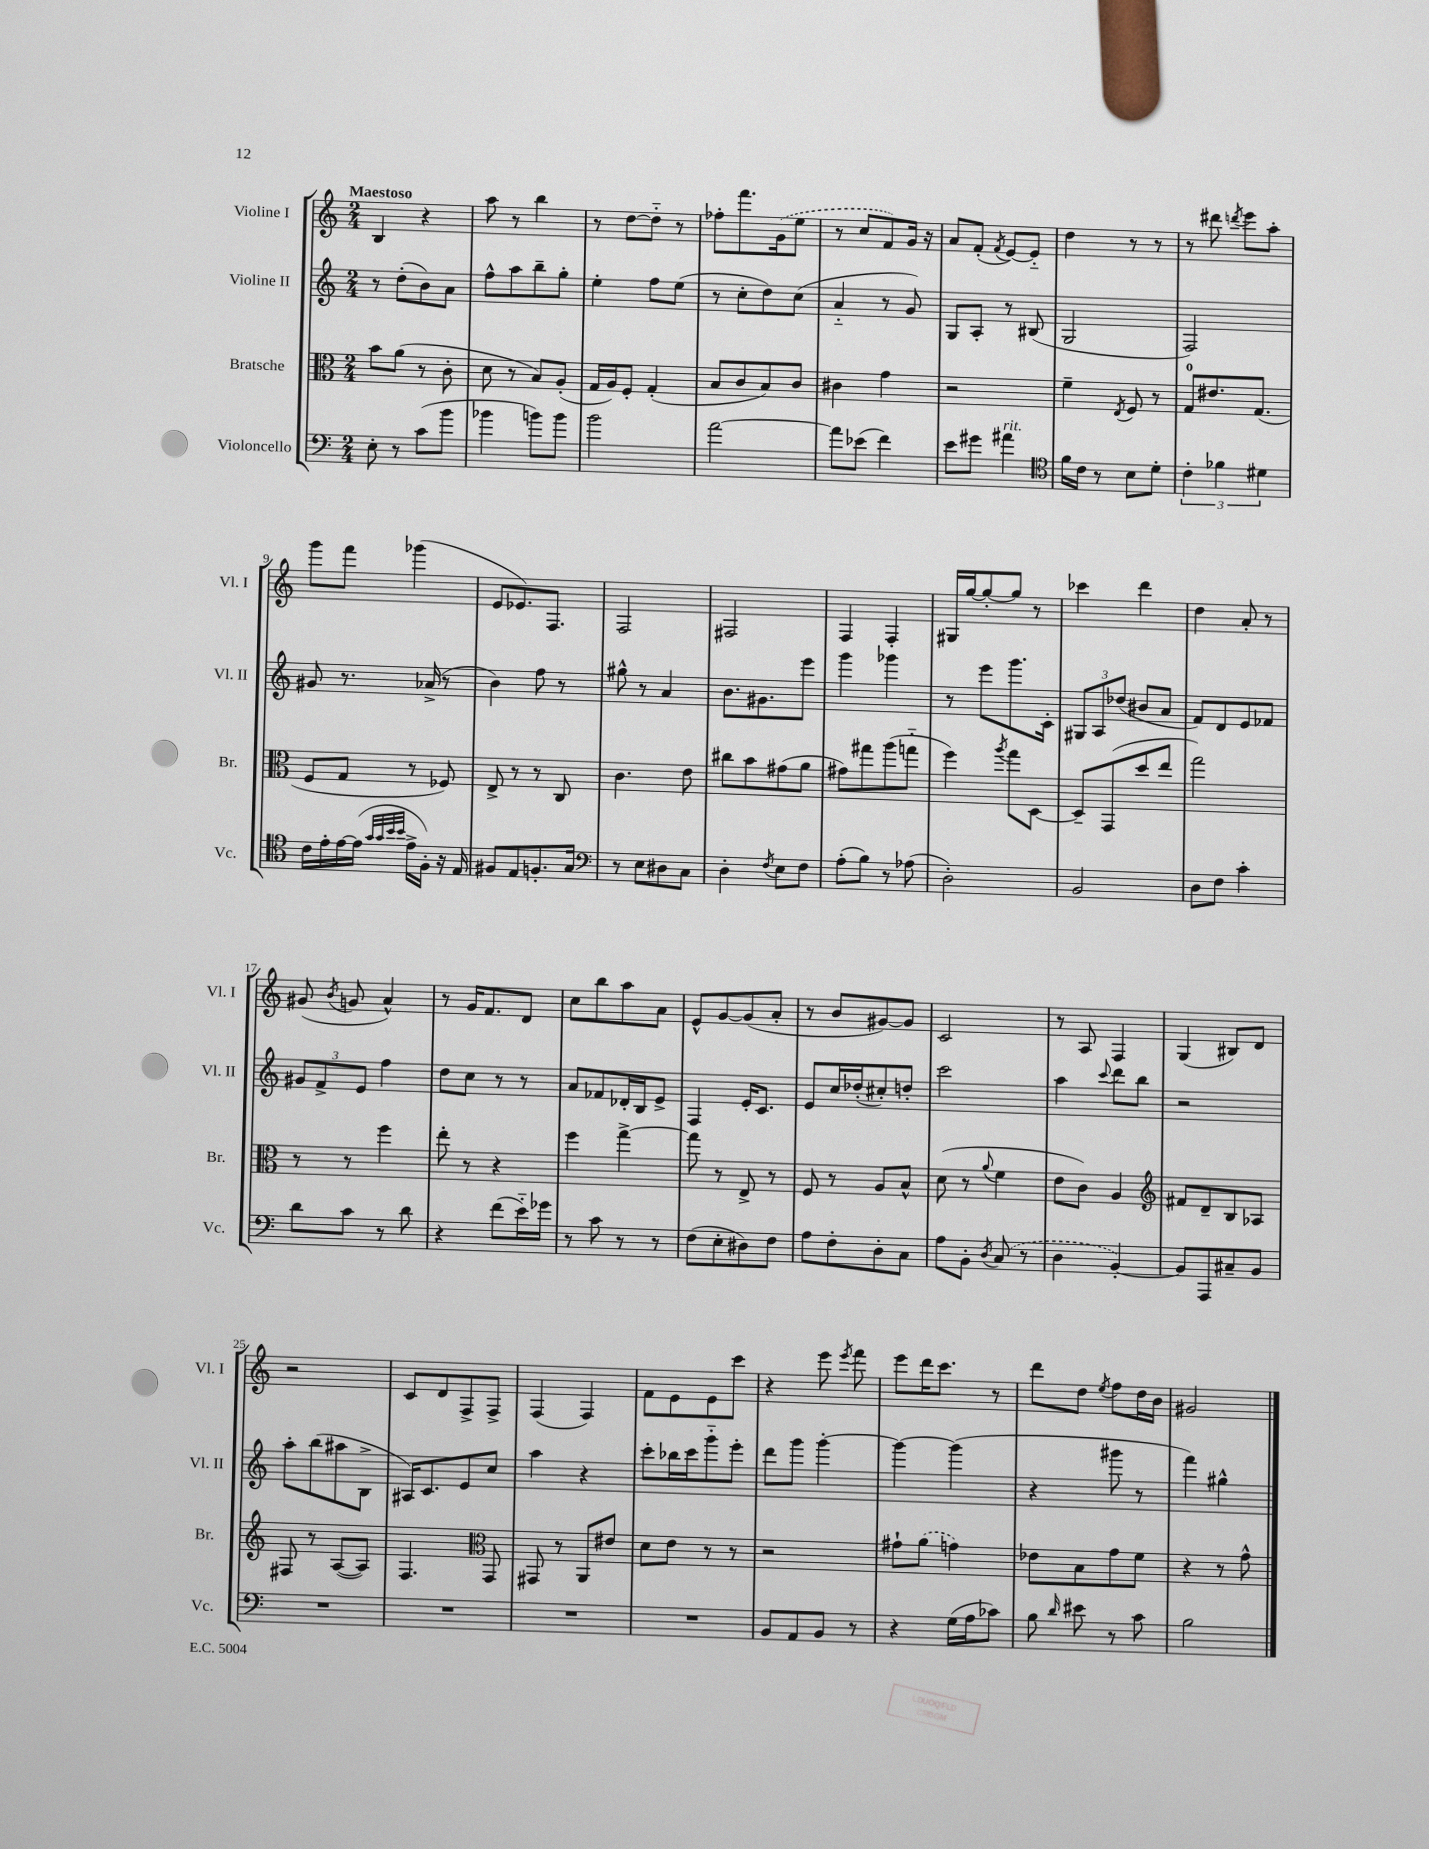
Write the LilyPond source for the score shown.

<<
\new StaffGroup <<
\new Staff = "s0" \with { instrumentName = "Violine I" shortInstrumentName = "Vl. I" } {
    \clef treble \key c \major \numericTimeSignature \time 2/4 \tempo "Maestoso"
    \autoBeamOff b4 r4 |
    a''8 r8 b''4 |
    r8 d''8[~ d''8]-_ r8 |
    fes''8[-. f'''8. \once \slurDashed g'16( e''8] |
    r8 c''8[ f'8) g'16] r16 |
    a'8[ f'8]-.( \acciaccatura { f'8 } e'8[~) e'8]-_ |
    d''4 r8 r8 |
    r8 dis'''8 \acciaccatura { d'''8 } e'''8[ a''8]-. |
    g'''8[ f'''8] ges'''4( |
    e'8[ ees'8.) f8.] |
    f2 |
    fis2 |
    f4 f4-. |
    gis16[ g''16~ g''8~-. g''8] r8 |
    ces'''4 d'''4 |
    d''4 a'8-. r8 |
    gis'8( \acciaccatura { b'8 } g'8 a'4-^) |
    r8 g'16[ f'8. d'8] |
    c''8[ b''8 a''8 a'8] |
    e'8[-^ g'8~ g'8( a'8]-. |
    r8 b'8[ gis'8~) gis'8] |
    c'2 |
    r8 a8 f4 |
    g4( bis8[) d'8] |
    r2 |
    c'8[ d'8 f8-> f8]-> |
    f4( f4) |
    f'8[ e'8 e'8 c'''8] |
    r4 e'''8 \acciaccatura { e'''8 } f'''8 |
    e'''8[ d'''16 c'''8.] r8 |
    d'''8[ d''8] \acciaccatura { e''8 } f''8[ d''16 b'16] |
    gis'2 \bar "|." |
}
\new Staff = "s1" \with { instrumentName = "Violine II" shortInstrumentName = "Vl. II" } {
    \clef treble \key c \major \numericTimeSignature \time 2/4
    \autoBeamOff r8 d''8[-.( b'8) a'8] |
    f''8[-^ a''8 b''8-- g''8]-. |
    e''4-. f''8[ e''8]( |
    r8 c''8[-. d''8) c''8]( |
    a'4-_ r8 g'8) |
    g8[ a8]-. r8 bis8( |
    g2 |
    f2) |
    gis'8 r8. aes'16->( r8 |
    b'4) f''8 r8 |
    gis''8-^ r8 a'4 |
    b'8.[ gis'8. e'''8] |
    g'''4 ges'''4 |
    r8 e'''8[ g'''8. c'16]-. |
    \tuplet 3/2 { gis8[ a8 des''8]( } bis'8[ a'8] |
    f'8[) d'8 e'8 fes'8] |
    \tuplet 3/2 { gis'8[ f'8-> e'8] } f''4 |
    d''8[ c''8] r8 r8 |
    a'8[ fes'8 des'16-. b16 e'8]-> |
    f4 e'16[-. c'8.] |
    e'8[ c''16 des''16-.( cis''8-.) d''8]-. |
    c'''2 |
    a''4 \appoggiatura { c'''8 } d'''8[ b''8] |
    r2 |
    a''8[-. b''8( ais''8 b8]-> |
    ais16[) c'8. e'8 c''8] |
    a''4 r4 |
    c'''8[-. bes''16 c'''16 g'''8-_ e'''8]-. |
    d'''8[ g'''8] g'''4~-. |
    g'''4~ g'''4( |
    r4 gis'''8 r8 |
    f'''4) gis''4-^ \bar "|." |
}
\new Staff = "s2" \with { instrumentName = "Bratsche" shortInstrumentName = "Br." } {
    \clef alto \key c \major \numericTimeSignature \time 2/4
    \autoBeamOff b'8[ a'8]( r8 c'8-. |
    d'8 r8 b8[) a8]-.( |
    g16[ a16) f8]-. g4-.( |
    b8[ c'8 b8) c'8] |
    cis'4 g'4 |
    r2 |
    f'4-- \acciaccatura { e8 } f8 r8 |
    g8[-0 eis'8. g8.]( |
    f8[ g8] r8 fes8) |
    e8-> r8 r8 c8 |
    c'4. e'8 |
    cis''8[ b'8 gis'8( a'8] |
    gis'8[) gis''8 a''8( g''8]-_ |
    f''4) \acciaccatura { a''8 } g''8[ d8]~ |
    d8[-- g,8( d''8 e''8] |
    g''2) |
    r8 r8 f''4 |
    e''8-. r8 r4 |
    f''4 g''4~-> |
    g''8 r8 e8-> r8 |
    f8 r8 a8[ b8]-^ |
    d'8( r8 \appoggiatura { a'8 } f'4 |
    e'8[ c'8]) a4 |
    \clef treble fis'8[ d'8-- b8 aes8] |
    fis8 r8 a8[~( a8]) |
    f4. \clef alto g,8 |
    gis,8 r8 a,8[ eis'8] |
    d'8[ e'8] r8 r8 |
    r2 |
    gis'8[-! \once \slurDashed a'8]( g'4) |
    ees'8[ b8 g'8 f'8] |
    r4 r8 g'8-^ \bar "|." |
}
\new Staff = "s3" \with { instrumentName = "Violoncello" shortInstrumentName = "Vc." } {
    \clef bass \key c \major \numericTimeSignature \time 2/4
    \autoBeamOff e8-. r8 c'8[( b'8] |
    bes'4 b'8[) b'8] |
    b'2 |
    a'2~ |
    a'8[ ees'8]( f'4) |
    e'8[ gis'8] ais'4^\markup { \italic "rit." } |
    \clef tenor f'16[ c'16] r8 b8[ d'8]-. |
    \tuplet 3/2 { c'4-. fes'4 dis'4 } |
    c'16[ e'16-. e'16~ e'16]( \grace { g'32[ g'32 b'32 b'32] } e'16[-> f16]-.) r16 e16 |
    fis8[ e8 f8.-. g16] |
    \clef bass r8 e8[ dis8 c8] |
    d4-. \acciaccatura { f8 } e8[ f8] |
    a8[-.( b8]) r8 aes8( |
    d2-.) |
    b,2 |
    d8[ f8] c'4-. |
    d'8[ c'8] r8 d'8 |
    r4 f'8[( e'16-_) ges'16] |
    r8 c'8 r8 r8 |
    f8[( e8-. dis8) f8] |
    a8[ f8-. d8-. c8] |
    a8[ b,8]-. \acciaccatura { d8 } \once \slurDashed c8( r8 |
    d4 b,4~-.) |
    b,8[ a,,8 cis8-- b,8] |
    R2 |
    R2 |
    R2 |
    R2 |
    b,8[ a,8 b,8] r8 |
    r4 g16[( a16 ces'8]) |
    b8 \grace { d'16 } eis'8 r8 c'8 |
    b2 \bar "|." |
}
>>
>>
